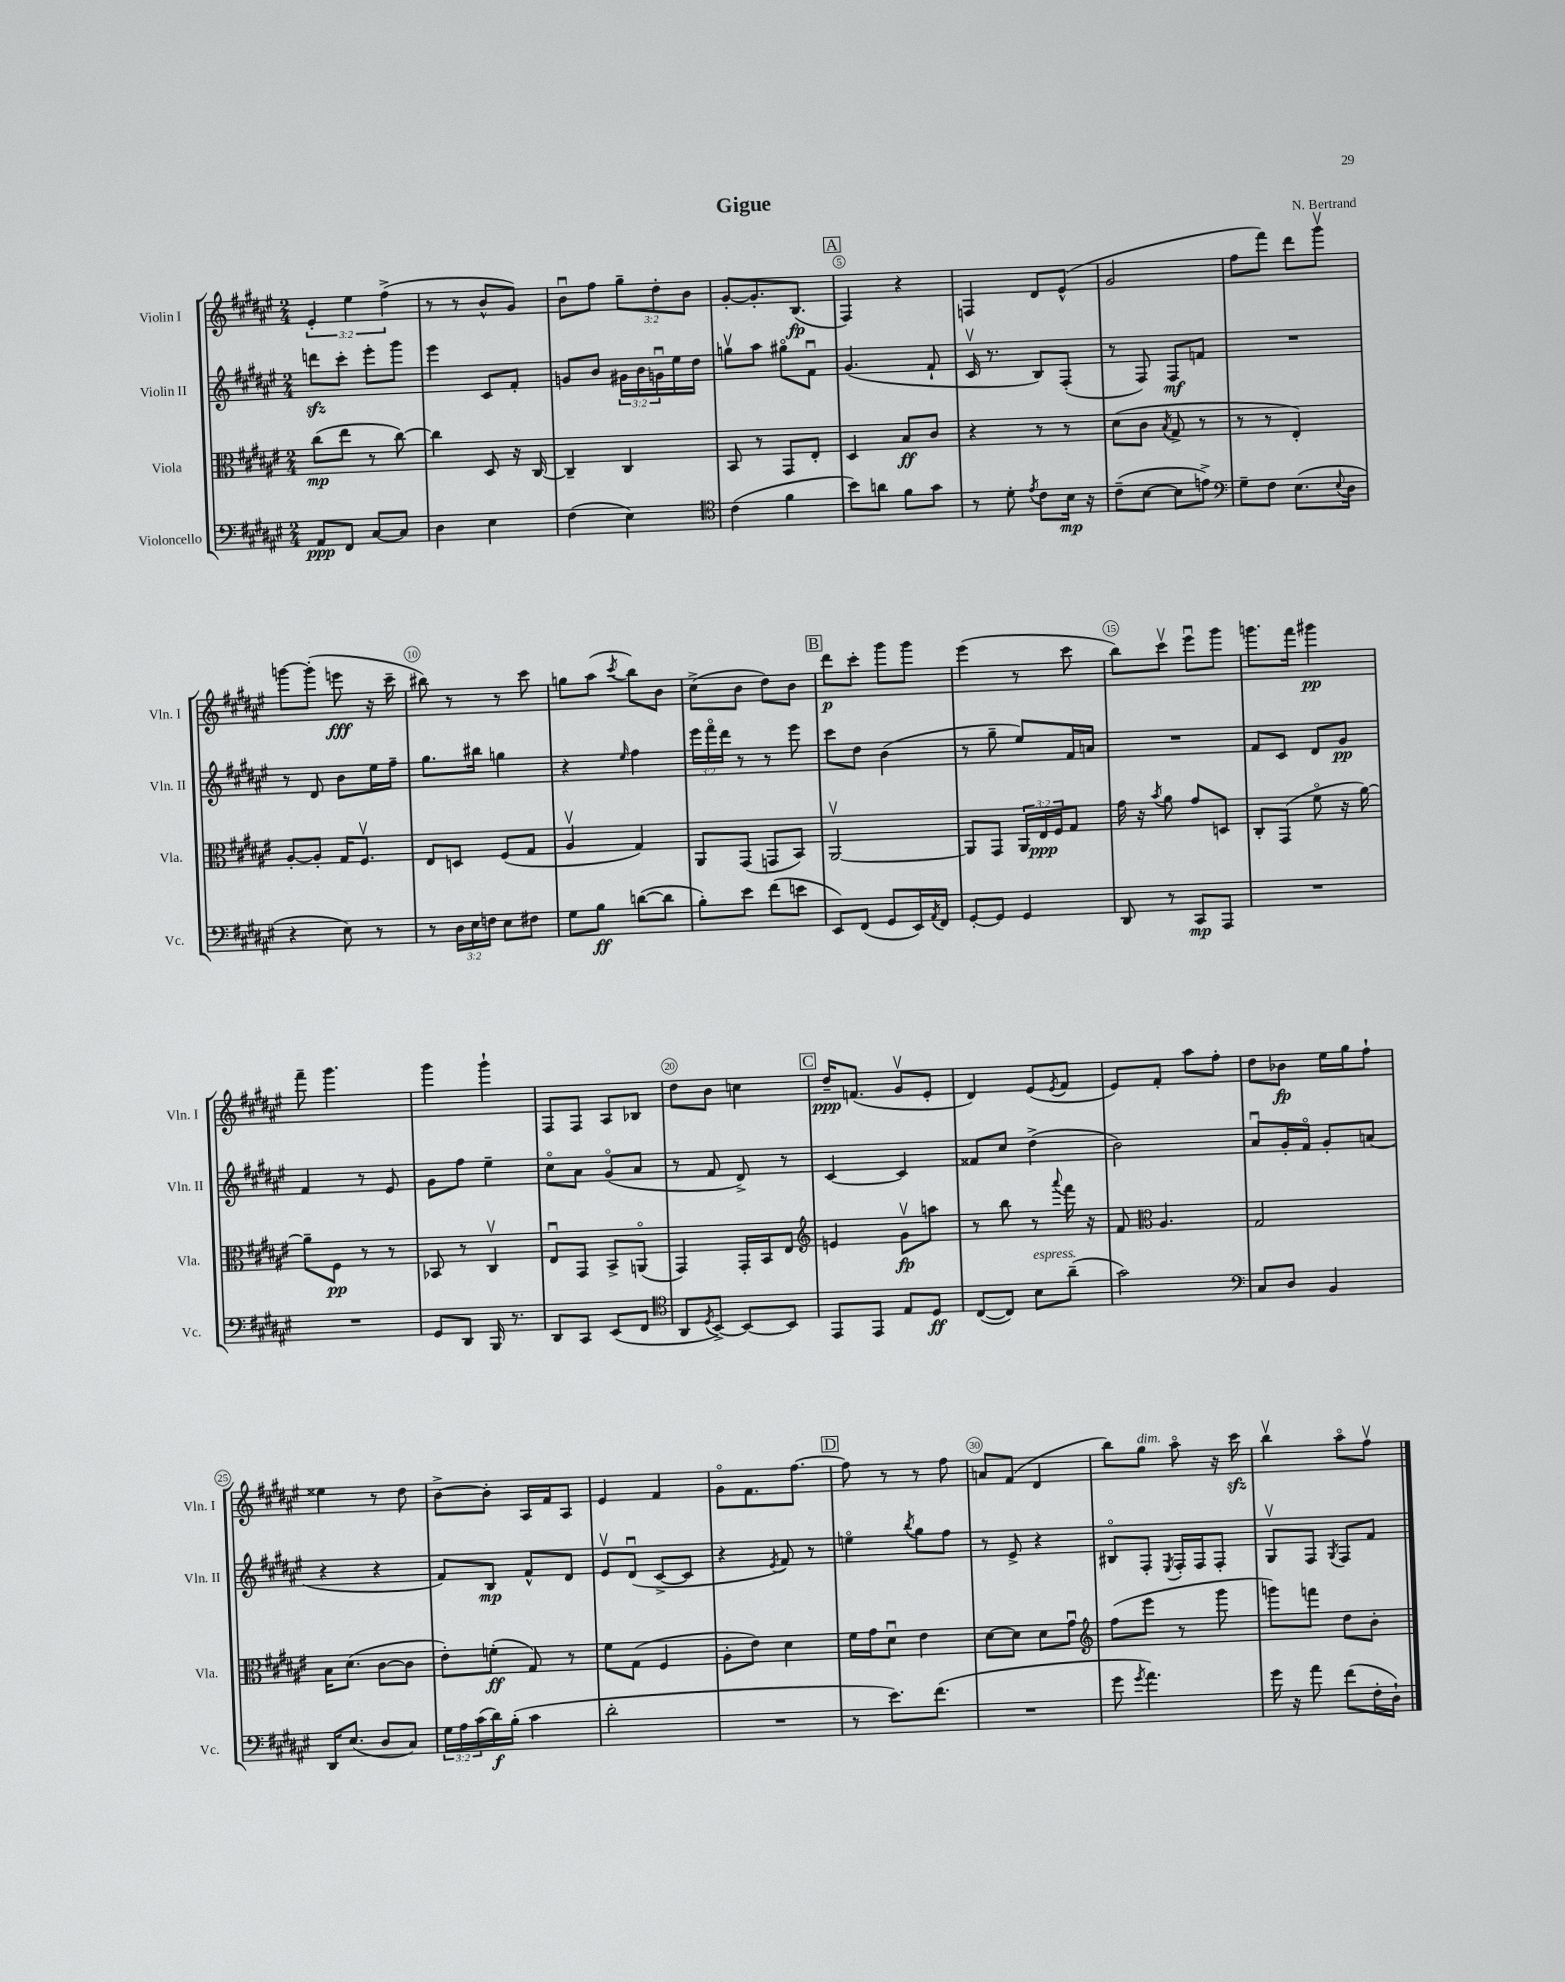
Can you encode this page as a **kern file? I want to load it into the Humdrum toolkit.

**kern	**kern	**kern	**kern
*staff4	*staff3	*staff2	*staff1
*clefF4	*clefC3	*clefG2	*clefG2
*k[f#c#g#d#a#e#]	*k[f#c#g#d#a#e#]	*k[f#c#g#d#a#e#]	*k[f#c#g#d#a#e#]
*M2/4	*M2/4	*M2/4	*M2/4
8AA#	(8cc#	8ddd	6e#'
8FF#	8ee#	8ccc#'	.
.	.	.	6ee#
[8C#	8r	8eee#'	.
.	.	.	(6ff#^
8C#]	[8cc#)	8ggg#	.
=	=	=	=
4D#	4cc#]	4eee#	8r
.	.	.	8r
4E#	8D#	8c#	8b^^
.	16r	8f#'	8g#)
.	[16C#	.	.
=	=	=	=
(4F#	4C#~]	8g	8bu
.	.	8b	8ff#
4E#)	4C#	24g#	12gg#~
.	.	24b	.
.	.	24gu	12dd#'
.	.	16ee#	.
.	.	.	12b
.	.	16dd#	.
=	=	=	=
*clefC4	*	*	*
(4c#	8BB	8ggv	[8g#'
.	8r	8aa#	8.g#']
4f#	8GG#	8gg#o	.
.	.	.	(8.B
.	8E#'	8f#u	.
=	=	=	=
8b)	4D#	(4.g#	4F#)
8a	.	.	.
8f#	8B	.	4r
8g#	8c#	8f#`	.
=	=	=	=
8r	4r	16c#v	4F
.	.	8.r	.
8d#'	.	.	.
8qe#	.	.	.
8c#	8r	8B)	8d#
16B	8r	(8F#'	(8e#^^
16r	.	.	.
=	=	=	=
(8c#~	(8d#	8r	2g#
[8B	8c#	8F#)	.
.	8qB	.	.
8B]	8G#^	8F#	.
8e^)	8r	8f	.
=	=	=	=
*clefF4	*	*	*
8G#~	8r	2r	8ff#
8F#	8r	.	8fff#)
(8.E#	4E#')	.	8ddd#
.	.	.	8ggg#v
8qqE#	.	.	.
16D#	.	.	.
=	=	=	=
4r	[8A#'	8r	[8ggg
.	8A#']	8d#	(8ggg']
8E#)	16G#	8b	8eee
.	8.F#v	.	.
8r	.	16ee#	16r
.	.	16ff#~	16ccc#~
=	=	=	=
8r	8E#	8.gg#	8bb#)
24D#	8D	.	8r
24E#	.	.	.
.	.	16bb#	.
24F	.	.	.
8E#	(8F#	4gg	8r
8F#	8G#	.	8ccc#
=	=	=	=
8G#	4A#v	4r	8gg
8B	.	.	(8aa#
.	.	16qqee#	8qccc#
([8d	4G#)	4ff#	8bb)
8d]	.	.	8b
=	=	=	=
8B')	8AA#	24eee#	(8cc#^
.	.	24fff#o	.
.	.	24ddd#	.
8e#	(8GG#	8r	8b
(8f#	8GG	8r	8dd#)
8e	8BB)	8eee#	8b
=	=	=	=
8EE#)	[2AA#v	8ccc#	8ddd#
(8FF#	.	8dd#	8ccc#'
8GG#	.	(4b	8ggg#
16EE#)	.	.	8ggg#
8qAA#	.	.	.
16FF#	.	.	.
=	=	=	=
[8GG#'	8AA#]	8r	(4eee#
8GG#]	8GG#	8gg#~	.
4GG#	24AA#	8ee#)	8r
.	24E#	.	.
.	24F#	.	.
.	8G#	16f#	8ccc#
.	.	16a	.
=	=	=	=
8DD#	16g#	2r	8bb)
.	16r	.	.
.	8qb	.	.
8r	8a#	.	8ccc#v
8CC#	8g#	.	8eee#u
8AAA#	8D	.	8ggg#
=	=	=	=
2r	8C#'	8f#	8.ggg
.	(8GG#	8c#	.
.	.	.	16fff#
.	8f#o	8d#	4ggg#
.	16r	8g#	.
.	[16a#)	.	.
=	=	=	=
2r	8a#~]	4f#	8fff#~
.	8F#	.	4.ggg#
.	8r	8r	.
.	8r	8e#	.
=	=	=	=
8GG#	8BB-	8g#	4ggg#
8DD#	8r	8ff#	.
16BBB	4C#v	4ee#~	4ggg#`
8.r	.	.	.
=	=	=	=
8DD#	8E#u	8cc#o	8F#
8CC#	8GG#	8a#	8F#
(8EE#	8BB^	(8g#o	8A#
8FF#	(8AAo	8a#	8B-
=	=	=	=
*clefC4	*	*	*
8AA#	4GG#)	8r	8dd#
8qD#	.	.	.
[8BB^)	.	8f#	8b
8BB_	16GG#'	8d#^)	4cc
.	16BB	.	.
8BB]	8E#	8r	.
=	=	=	=
*	*clefG2	*	*
8EE#	4e	[4c#	16dd#~
.	.	.	(8.f
8EE#	.	.	.
8E#	8g#v	4c#]	8g#v
8D#	8aa	.	8e#'
=	=	=	=
([8C#	8r	8f##	4d#)
8C#])	8bb	8cc#	.
8B	8r	(4dd#^	(8e#
.	8qqaaa#	.	8qe#
(8a#~	16fff#	.	8f#
.	16r	.	.
=	=	=	=
2g#)	8f#	2b)	8e#)
*	*clefC3	*	*
.	4.A#	.	8f#'
.	.	.	8aa#
.	.	.	8ff#'
=	=	=	=
*clefF4	*	*	*
8C#	2G#	8a#u	8dd#
8D#	.	16g#'	8b-
.	.	16f#o	.
4BB	.	8g#'	16ee#
.	.	.	16gg#
.	.	(8a	8ff#`
=	=	=	=
16DD#	16B	4r	4ee##
(8.E#	(8.d#	.	.
8D#	[8c#	4r	8r
8C#)	8c#]	.	8dd#
=	=	=	=
24G#	8e#')	8f#)	[8b^
24A#	.	.	.
(24c#	.	.	.
16d#)	(8f'	8B	8b']
(16B'	.	.	.
4c#	8G#)	8f#^^	16A#
.	.	.	16f#
.	8r	8d#	8A#
=	=	=	=
2d#'	8f#	8e#v	4e#
.	(8G#	(8d#u	.
.	4F#	[8c#^	4f#
.	.	8c#]	.
=	=	=	=
2r	8A#'	4r	8g#o
.	8e#)	.	8.f#
.	.	8qe#	.
.	4d#	8f#)	.
.	.	.	[8.ff#
.	.	8r	.
=	=	=	=
8r	16f#	4eeo	8ff#]
.	16g#	.	.
8.e#)	8d#u	.	8r
.	.	8qbb	.
.	4e#	8gg#	8r
(8.f#	.	.	.
.	.	8ff#	8ff#
=	=	=	=
2r	[8d#	8r	8a
.	8d#]	8e#^	(8f#
.	8d#	4r	4d#
.	8g#u	.	.
=	=	=	=
*	*clefG2	*	*
8g#	(8ff#	8B#o	8bb)
8qg#	.	.	.
4.a#)	8eee#	8F#'	8gg#
.	.	8qE#	.
.	8r	16F#'	8aa#o
.	.	16F#	.
.	8ggg#	8F#'	16r
.	.	.	16ccc#
=	=	=	=
16g#	8ggg)	8G#v	4bbv
16r	.	.	.
8a#	8fff	8F#	.
.	.	8qG#	.
(8f#	8dd#	8F#	8aa#o
16F#'	8b'	8f#	8ff#v
16D#`)	.	.	.
==	==	==	==
*-	*-	*-	*-
